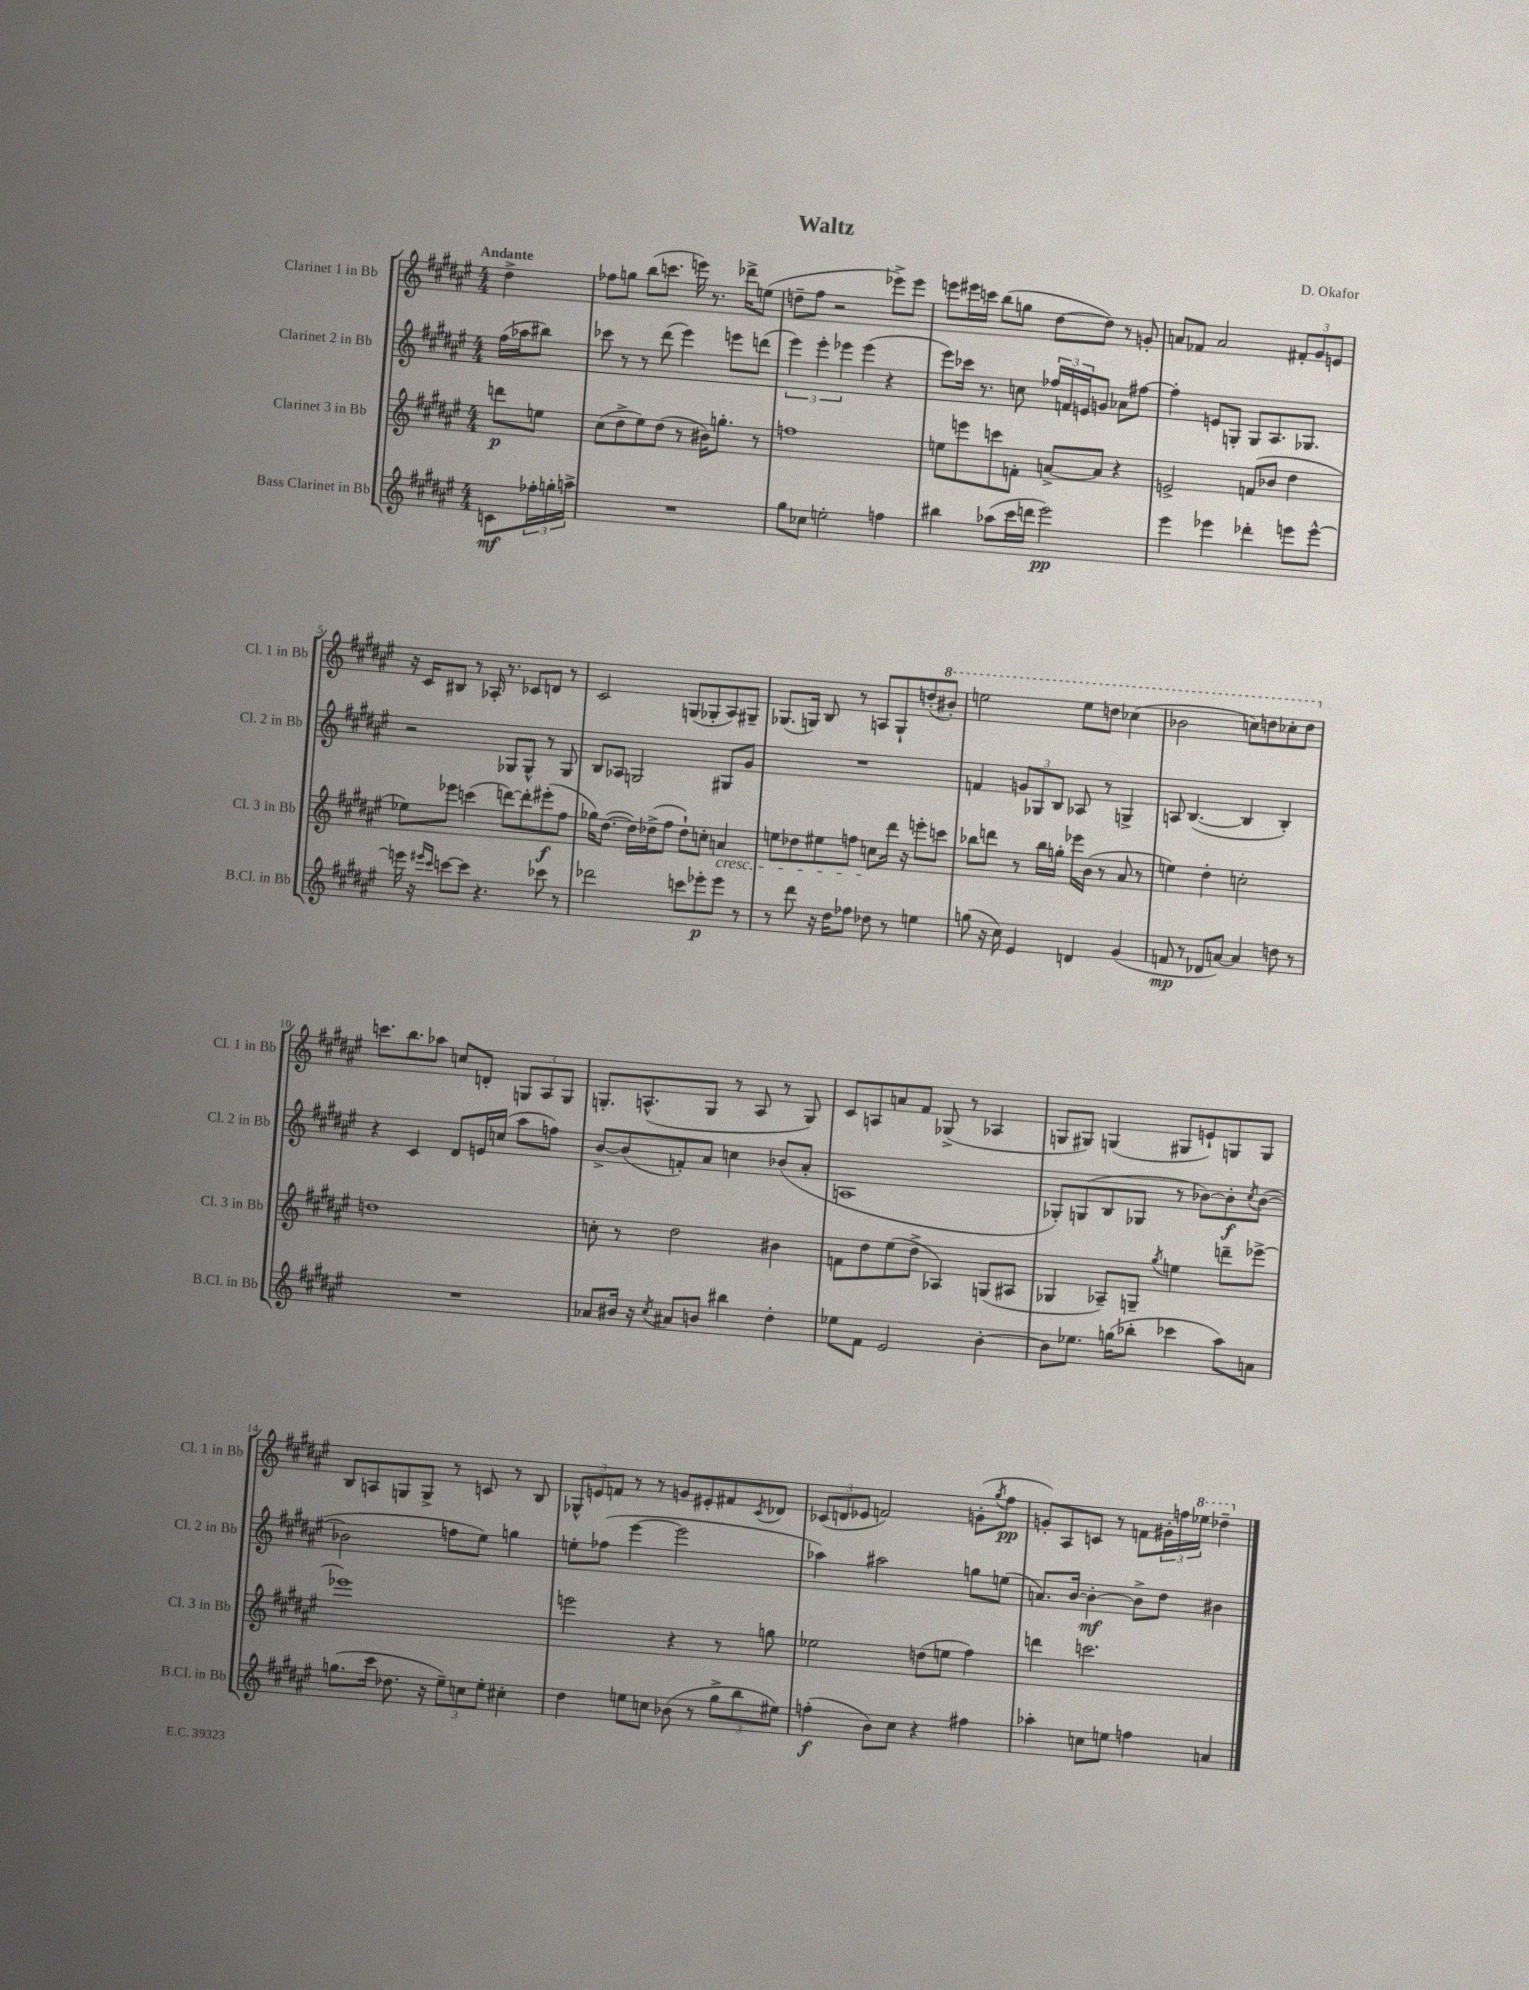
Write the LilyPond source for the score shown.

\header { title = "Waltz" composer = "D. Okafor" }
<<
\new StaffGroup <<
\new Staff = "s0" \with { instrumentName = "Clarinet 1 in Bb" shortInstrumentName = "Cl. 1 in Bb" } {
    \clef treble \key fis \major \numericTimeSignature \time 4/4 \partial 4 \tempo "Andante"
    dis''4-> |
    fes''8 g''8 b''8( c'''8. e'''16) r8. des'''16-> e''8( |
    d''8-- fis''8 r2 ees'''8->) ees'''8 |
    e'''8 eis'''16 c'''16 b''8( g''8 dis''8~ dis''8) r8 g'8-. |
    a'8 fes'8 a'2 \tuplet 3/2 { fis'8-. gis'8 e'8 } |
    r16 cis'16 bis8 r8 aes16-. r8. ces'8 d'8 r8 |
    cis'2 g8( ges8-. ais8) gis8-- |
    ges8.( g16) b8 r8 a8 g8-! d''8-.( \ottava #1 bis''8-.) |
    e'''2 e'''8 d'''8 ces'''4( |
    bes''2 c'''8) d'''8 ces'''8-. d'''8 \ottava #0 |
    c'''8. b''8. aes''8 c''8 d'8-. \tuplet 3/2 { g8 ais8 g8 } |
    g8.-. a8.-^( g8 r8 a8 r8 g8) |
    cis'8 a8 a'8 fis'8 ges8->( r8 aes4 |
    g8 gis8) g4( gis8 e'8-!) g8 g8 |
    b8 a8 g8 g8-> r8 c'8 r8 b8 |
    \tuplet 3/2 { ges8-^ e'8 f'8 } r8 r8 g'8 eis'8-. fis'8 \acciaccatura { cis'8 } des'8 |
    \tuplet 3/2 { ces'8( d'8 ees'8 } f'2) g'8-.( \acciaccatura { gis''8 } fis''8\pp |
    g'8-.) ais8 c'8 r8 f'8 \tuplet 3/2 { gis'16-. f''16 \ottava #1 ees'''16 } des'''4-- \ottava #0 \bar "|." |
}
\new Staff = "s1" \with { instrumentName = "Clarinet 2 in Bb" shortInstrumentName = "Cl. 2 in Bb" } {
    \clef treble \key fis \major \numericTimeSignature \time 4/4 \partial 4
    fis''16( aes''16 bis''8) |
    ces'''8 r8 r8 dis'''8( eis'''4) e'''8 d'''8( |
    \tuplet 3/2 { eis'''4) eis'''4-. ees'''4 } ees'''4( r4 |
    eis'''8) ces'''16 r8. c''8 \tuplet 3/2 { fes''16 f'16 e'16 } g'8 aes'8 fis''8~ |
    fis''4-. e'8 g8-. g8 ais8. ges8. |
    r2 ges8 ges8-^ r8 ges8 |
    b8 aes8 g2 gis8 gis'8 |
    R1 |
    f'4 \tuplet 3/2 { g'8 ges8 b8 } aes8 r8 g4-> |
    a8 b4.~( b4 b4-.) |
    r4 cis'4 dis'8 e'16 c''16( ais''8 f''8) |
    b'8~-> b'8( f'8-.) ais'8 c''4 bes'8( ais'8-. |
    a1 |
    ges8-.) g8( b8 ges8 r8 bes'8~) bes'8-.\f \acciaccatura { cis''8 } bes'8~( |
    bes'2 f''8 eis''8) g''4 |
    e''8-. fes''8( eis'''4~ eis'''2 |
    aes''4) ais''2 g''8 e''8( |
    a'8.) b'16~ b'4~-.\mf b'8-> dis''8 bis'4 \bar "|." |
}
\new Staff = "s2" \with { instrumentName = "Clarinet 3 in Bb" shortInstrumentName = "Cl. 3 in Bb" } {
    \clef treble \key fis \major \numericTimeSignature \time 4/4 \partial 4
    d'''8\p e''8 |
    cis''8( dis''8-> eis''8) dis''8( r8 bis'16) g''8.-. r8 |
    f''1 |
    e''8 e'''8 c'''8 f'8-. a'8~-> a'8 r4 |
    e'2-> f'8( bes'8 dis''4 |
    ees''8) ees'''8 c'''4( d'''8~) d'''8-. eis'''8-.\f( fis''8 |
    ges''16) dis''8.~( dis''16) des''16->( fis''8 des''8-!) c''8-. a'4\cresc |
    e''8 des''8 eis''8 f''8 c''8\! dis'''16 r16 e'''8-. c'''8 |
    bes''8 d'''8 r8 bes''16 g''16-. ees'''16 b'16( r8 ais'8 r8 |
    e''4) dis''4-. c''2-. |
    d''1 |
    c''8-. r8 dis''2 bis'4 |
    f'8 dis''8 eis''8( dis''8-> aes4) g8( ais8 |
    ges4 aes8--) g8-- \acciaccatura { gis''8 } e''4 d'''8-- ees'''8~-> |
    ees'''1 |
    e'''2 r4 r8 g''8 |
    ees''2 d''8( e''8 fis''4) |
    d'''4 c'''2. \bar "|." |
}
\new Staff = "s3" \with { instrumentName = "Bass Clarinet in Bb" shortInstrumentName = "B.Cl. in Bb" } {
    \clef treble \key fis \major \numericTimeSignature \time 4/4 \partial 4
    c'8\mf \tuplet 3/2 { fes''16-. g''16-. a''16-> } |
    R1 |
    gis''8 ces''8 e''2-. f''4 |
    bis''4 aes''8( cis'''16 d'''16 eis'''2\pp) |
    eis'''4 ees'''4 des'''4-. e'''8 e'''8~-^ |
    e'''16 r16 \grace { eis'''16 cis'''16 } c'''8~ c'''8 r4. ces'''8 r8 |
    des'''2 c'''8 ees'''8-.\p ees'''8 r8 |
    r8 dis'''8 r16 dis''16 fes''8 des''8 r8 e''4 |
    g''8( r16 cis''16) eis'4 d'4 gis'4( |
    f'8\mp r8 des'8 a'8~) a'4 d''8 r8 |
    R1 |
    aes'8 bis'16 r16 \acciaccatura { cis''8 } ais'8 b'8 bis''4 dis''4-. |
    ees''8 fis'8 eis'2 b'4~-. |
    b'8 ees''8. g''16( bes''8-. ces'''4 ais''8) a'8 |
    g''8.( cis'''16 des''8. r16 \tuplet 3/2 { eis''8--) c''8 eis''8-. } cis''4-. |
    dis''4 e''8 c''8 bes'8( r8 \tuplet 3/2 { gis''8-> b''8 eis''8) } |
    f''4-.\f( b'8) cis''8 r4 fis''4 |
    aes''4-. c''8 e''8 f''4 a'4 \bar "|." |
}
>>
>>
